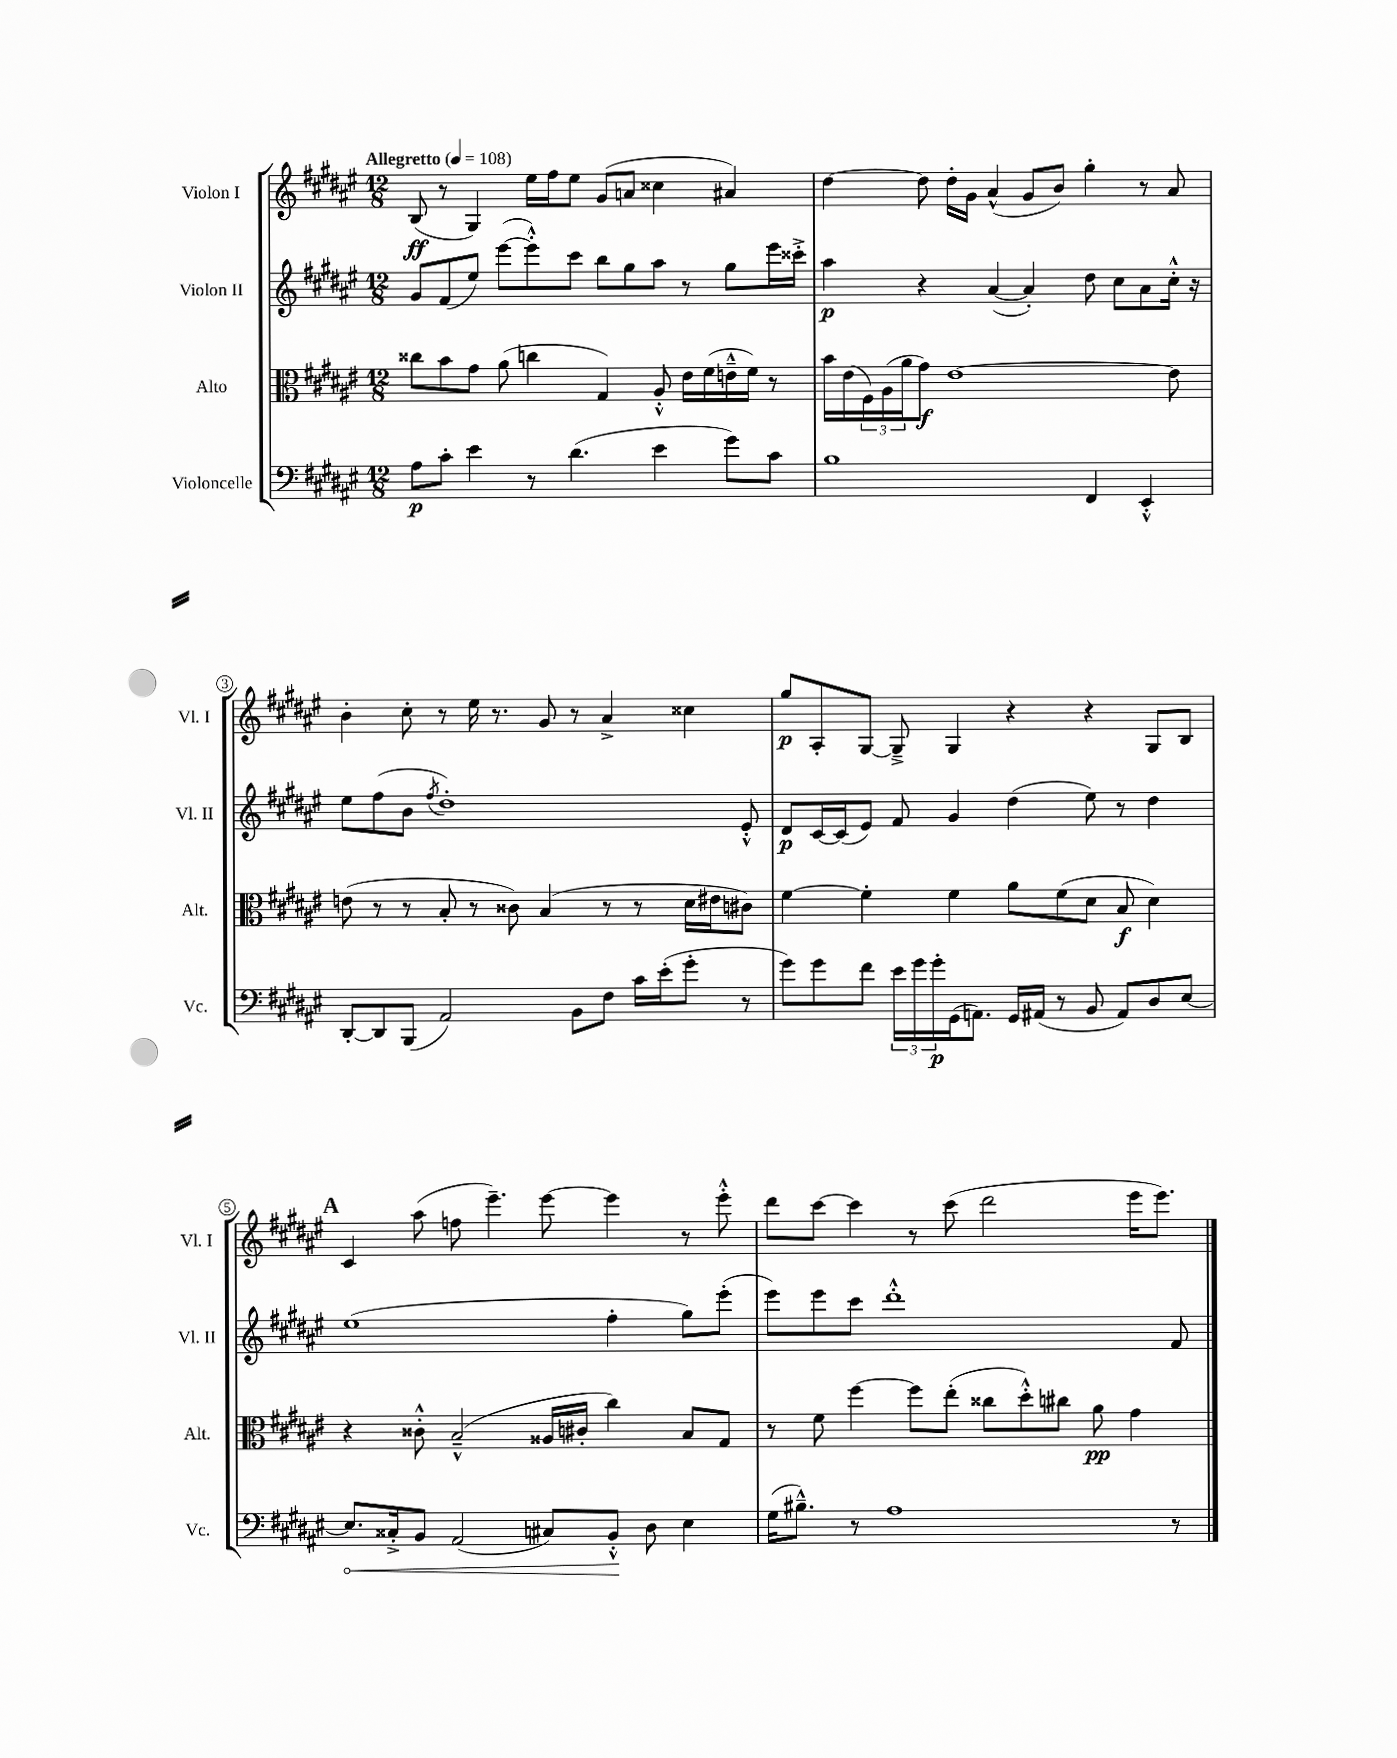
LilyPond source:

<<
\new StaffGroup <<
\new Staff = "s0" \with { instrumentName = "Violon I" shortInstrumentName = "Vl. I" } {
    \clef treble \key fis \major \numericTimeSignature \time 12/8 \tempo "Allegretto" 4 = 108
    b8\ff( r8 gis4) eis''16 fis''16 eis''8 gis'8( a'8 cisis''4 ais'4) |
    dis''4~ dis''8 dis''16-. gis'16 ais'4-^( gis'8 b'8) gis''4-. r8 ais'8 |
    b'4-. cis''8-. r8 eis''16 r8. gis'8 r8 ais'4-> cisis''4 |
    gis''8\p ais8-. gis8~ gis8---> gis4 r4 r4 gis8 b8 |
    \mark \markup { \bold "A" } cis'4 ais''8( f''8 eis'''4.--) eis'''8~ eis'''4 r8 eis'''8-.-^ |
    dis'''8 cis'''8~ cis'''4 r8 cis'''8( dis'''2 eis'''16 eis'''8.) \bar "|." |
}
\new Staff = "s1" \with { instrumentName = "Violon II" shortInstrumentName = "Vl. II" } {
    \clef treble \key fis \major \numericTimeSignature \time 12/8
    gis'8 fis'8( eis''8) eis'''8~( eis'''8-.-^) cis'''8 b''8 gis''8 ais''8 r8 gis''8 eis'''16 cisis'''16-.-> |
    ais''4\p r4 ais'4~( ais'4-.) dis''8 cis''8 ais'8 cis''16-.-^ r16 |
    eis''8 fis''8( b'8 \acciaccatura { fis''8 } dis''1-.) eis'8-.-^ |
    dis'8\p cis'16~ cis'16( eis'8) fis'8 gis'4 dis''4( eis''8) r8 dis''4 |
    \mark \markup { \bold "A" } eis''1( fis''4-. gis''8) eis'''8-.( |
    eis'''8) eis'''8 cis'''8 dis'''1-.-^ fis'8 \bar "|." |
}
\new Staff = "s2" \with { instrumentName = "Alto" shortInstrumentName = "Alt." } {
    \clef alto \key fis \major \numericTimeSignature \time 12/8
    cisis''8 b'8 gis'8 ais'8( c''4 gis4) ais8-.-^ eis'16 fis'16( e'16---^ fis'16) r8 |
    b'16 eis'16( \tuplet 3/2 { fis16) ais16( ais'16 } gis'8\f) eis'1~ eis'8 |
    e'8( r8 r8 b8-. r8 cisis'8) b4( r8 r8 dis'16 eis'16 cis'8) |
    fis'4~ fis'4-. fis'4 ais'8 fis'8( dis'8 b8\f dis'4) |
    \mark \markup { \bold "A" } r4 cisis'8-.-^ b2---^( aisis16 cis'16-. cis''4) b8 gis8 |
    r8 fis'8 fis''4~ fis''8 eis''8-.( cisis''8 dis''8-.-^) cis''8 ais'8\pp gis'4 \bar "|." |
}
\new Staff = "s3" \with { instrumentName = "Violoncelle" shortInstrumentName = "Vc." } {
    \clef bass \key fis \major \numericTimeSignature \time 12/8
    ais8\p cis'8-. eis'4 r8 dis'4.( eis'4 gis'8) cis'8 |
    b1 fis,4 eis,4-.-^ |
    dis,8~-. dis,8 b,,8( ais,2) b,8 fis8 cis'16 eis'16-.( gis'8-. r8 |
    gis'8) gis'8 fis'8 \tuplet 3/2 { eis'16 gis'16 gis'16-.\p } gis,16( a,8.) gis,16 ais,16( r8 b,8 ais,8) dis8 eis8~ |
    \mark \markup { \bold "A" } \once \override Hairpin.circled-tip = ##t eis8.\< cisis16-.-> b,8 ais,2( cis8) b,8-.-^\! dis8 eis4 |
    gis16( bis8.---^) r8 ais1 r8 \bar "|." |
}
>>
>>
\layout { \context { \Score \override BarNumber.stencil = #(make-stencil-circler 0.1 0.3 ly:text-interface::print) } }
